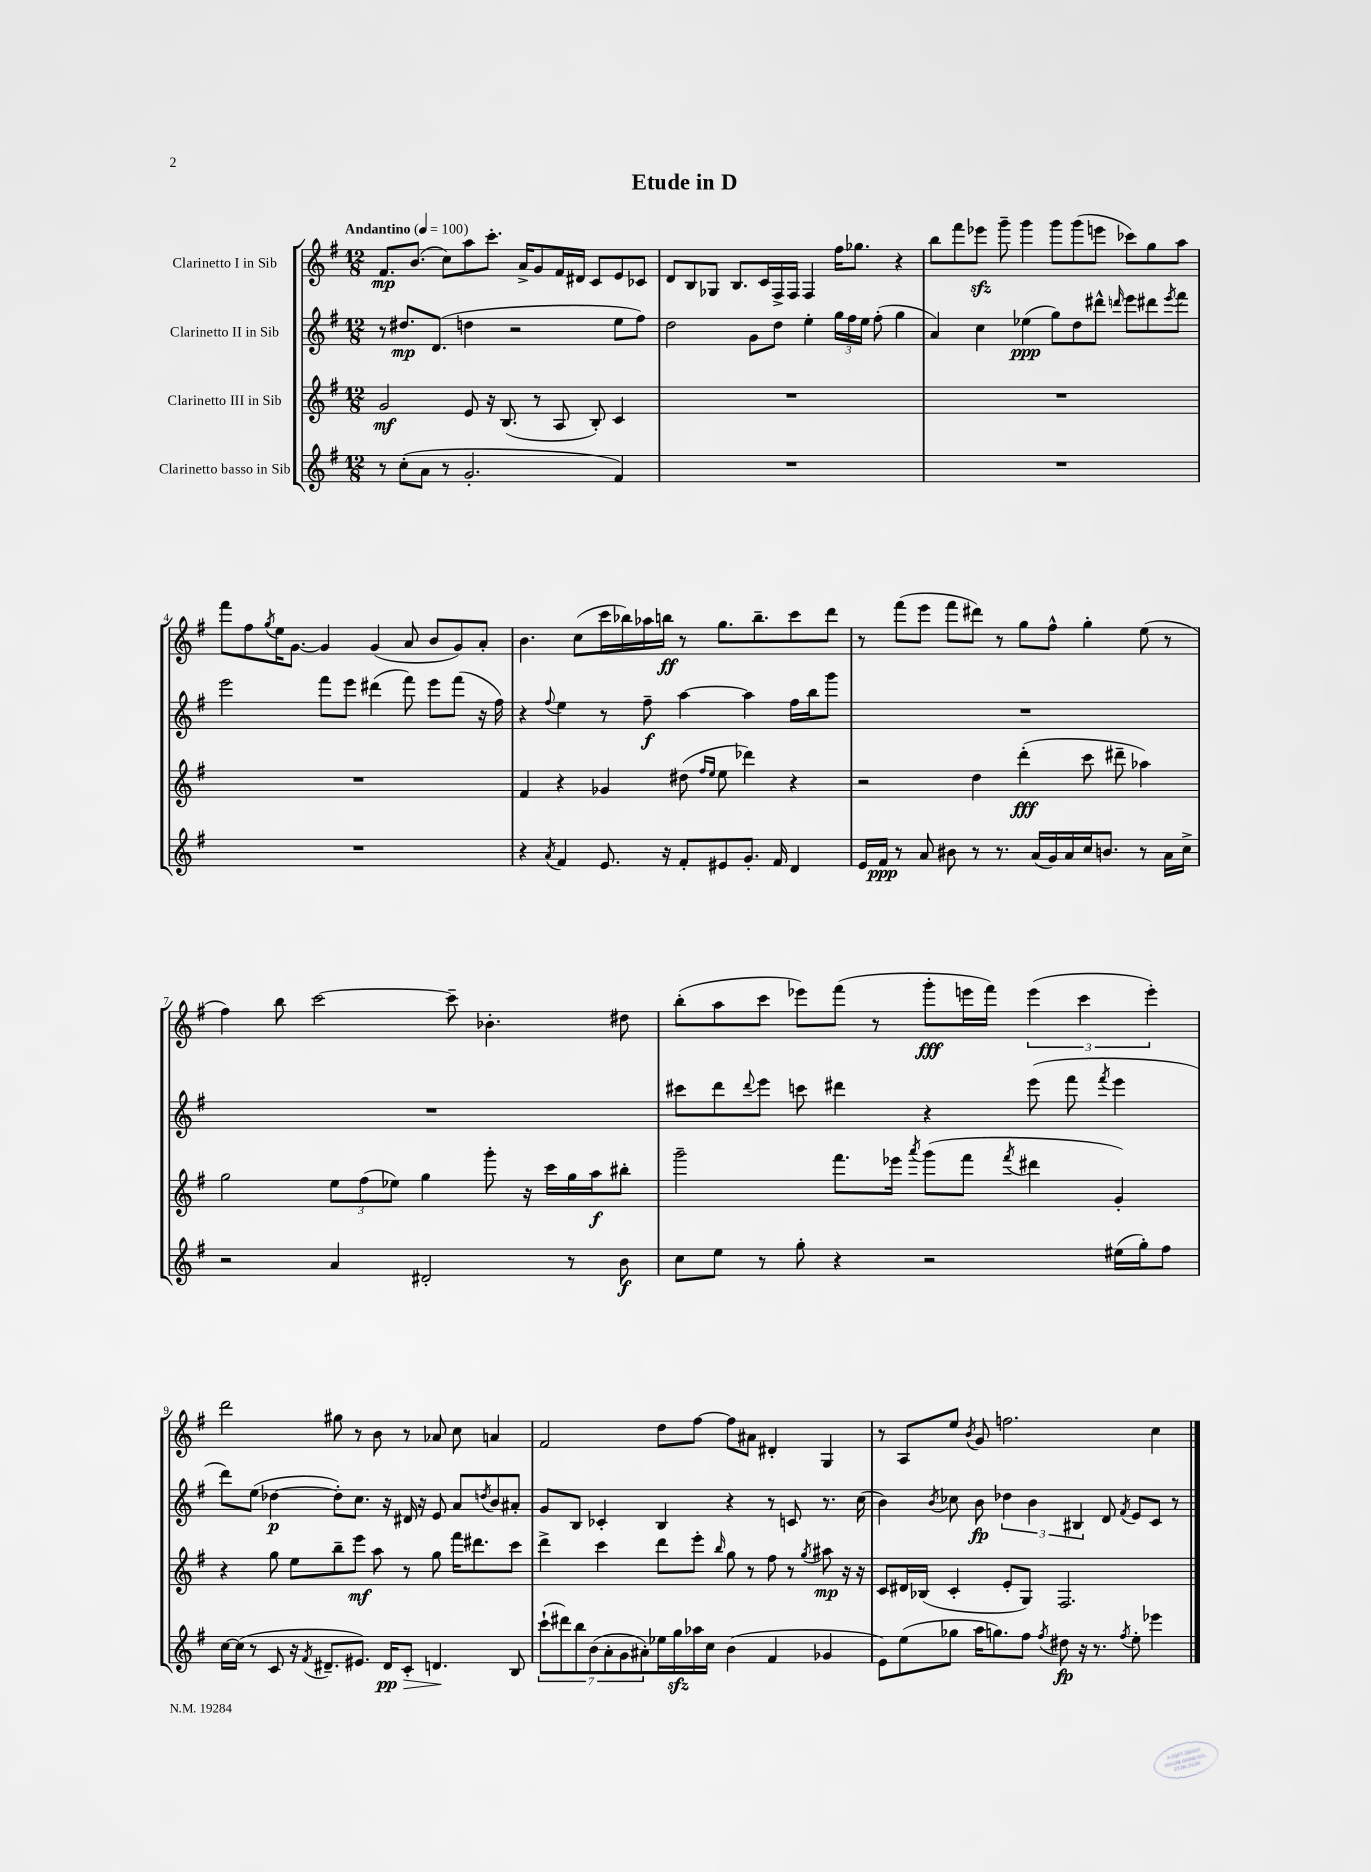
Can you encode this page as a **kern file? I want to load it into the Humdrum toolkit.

**kern	**dynam	**kern	**dynam	**kern	**dynam	**kern	**dynam
*part4	*part4	*part3	*part3	*part2	*part2	*part1	*part1
*staff4	*staff4	*staff3	*staff3	*staff2	*staff2	*staff1	*staff1
*I"Clarinetto basso in Sib	*	*I"Clarinetto III in Sib	*	*I"Clarinetto II in Sib	*	*I"Clarinetto I in Sib	*
*clefG2	*	*clefG2	*	*clefG2	*	*clefG2	*
*k[f#]	*	*k[f#]	*	*k[f#]	*	*k[f#]	*
*M12/8	*	*M12/8	*	*M12/8	*	*M12/8	*
*MM100	*	*MM100	*	*MM100	*	*MM100	*
=1	=1	=1	=1	=1	=1	=1	=1
!	!	!	!	!	!	!LO:TX:a:B:t=Andantino	!
8r	.	2g/	mf	8r	.	8.f#/L	mp
(8cc'\L	.	.	.	8.dd#X/L	mp	.	.
.	.	.	.	.	.	(8.b/J	.
8a\J	.	.	.	.	.	.	.
.	.	.	.	(8.d/J	.	.	.
8r	.	.	.	.	.	8cc\L)	.
2.g'/	.	8e/	.	4ddn\	.	8aa\	.
.	.	16r	.	.	.	8.ccc'\J	.
.	.	(8.B/	.	.	.	.	.
.	.	.	.	2r	.	.	.
.	.	.	.	.	.	16a^/KL	.
.	.	8r	.	.	.	8g/	.
.	.	8A/	.	.	.	16f#/L	.
.	.	.	.	.	.	16d#X/JJ	.
.	.	8B'/)	.	.	.	8c/L	.
4f#/)	.	4c/	.	8ee\L	.	8e/	.
.	.	.	.	8ff#\J)	.	8c-X/J	.
=2	=2	=2	=2	=2	=2	=2	=2
1.r	.	1.r	.	2dd\	.	8d/L	.
.	.	.	.	.	.	8B/	.
.	.	.	.	.	.	8G-X/J	.
.	.	.	.	.	.	8.B/L	.
.	.	.	.	8g\L	.	.	.
.	.	.	.	.	.	16c/L	.
.	.	.	.	8dd\J	.	16F#^/	.
.	.	.	.	.	.	16F#/JJ	.
.	.	.	.	4ee'\	.	4F#/	.
.	.	.	.	24gg\LL	.	16ff#\KL	.
.	.	.	.	24ff#\	.	.	.
.	.	.	.	.	.	8.gg-X\J	.
.	.	.	.	24ee\JJ	.	.	.
.	.	.	.	(8ff#'\	.	.	.
.	.	.	.	4gg\	.	4r	.
=3	=3	=3	=3	=3	=3	=3	=3
1.r	.	1.r	.	4a/)	.	8bb\L	.
.	.	.	.	.	.	8fff#\	.
.	.	.	.	4cc\	.	8eee-Xzz\J	.
.	.	.	.	.	.	8ggg~\	.
.	.	.	.	(4ee-X\	ppp	4ggg\	.
.	.	.	.	8gg\L)	.	8ggg\L	.
.	.	.	.	8dd\	.	(8ggg\	.
.	.	.	.	8ddd#X^^\J	.	8eeen\J	.
.	.	.	.	16qqdddn/	.	.	.
.	.	.	.	8eee\L	.	8ccc-X\L)	.
.	.	.	.	8ddd#X\	.	8gg\	.
.	.	.	.	8qeee/	.	.	.
.	.	.	.	8fff#\J	.	8aa\J	.
!!LO:LB:g=z
=4	=4	=4	=4	=4	=4	=4	=4
1.r	.	1.r	.	2eee\	.	8fff#\L	.
.	.	.	.	.	.	8ff#\	.
.	.	.	.	.	.	8qgg/	.
.	.	.	.	.	.	16ee\K	.
.	.	.	.	.	.	[8.g\J	.
.	.	.	.	8fff#\L	.	4g/]	.
.	.	.	.	8eee\J	.	.	.
.	.	.	.	(4ddd#X\	.	(4g/	.
.	.	.	.	8fff#\)	.	8a/	.
.	.	.	.	8eee\L	.	8b/L	.
.	.	.	.	(8fff#\J	.	8g/)	.
.	.	.	.	16r	.	8a'/J	.
.	.	.	.	16ff#\)	.	.	.
=5	=5	=5	=5	=5	=5	=5	=5
4r	.	4f#/	.	4r	.	4.b\	.
8qa/	.	.	.	8qqff#/	.	.	.
4f#/	.	4r	.	4ee\	.	.	.
.	.	.	.	.	.	(8cc\L	.
8.e/	.	4g-X/	.	8r	.	16ccc\L	.
.	.	.	.	.	.	16bb-X\)	.
.	.	.	.	8ff#~\	f	16aa-X\	.
16r	.	.	.	.	.	16bbn\JJ	ff
8f#'/L	.	(8dd#X\	.	[4aa\	.	8r	.
.	.	16qqff#/LL	.	.	.	.	.
.	.	16qqee/JJ	.	.	.	.	.
8e#X/	.	8ee\	.	.	.	8.gg\L	.
8.g'/J	.	4ddd-X\)	.	4aa\]	.	.	.
.	.	.	.	.	.	8.bb~\	.
16f#/	.	.	.	.	.	.	.
4d/	.	4r	.	16ff#\LL	.	8ccc\	.
.	.	.	.	16bb\J	.	.	.
.	.	.	.	8ggg\J	.	8ddd\J	.
=6	=6	=6	=6	=6	=6	=6	=6
16e/LL	.	2r	.	1.r	.	8r	.
16f#/JJ	ppp	.	.	.	.	.	.
8r	.	.	.	.	.	(8fff#\L	.
8a/	.	.	.	.	.	8eee\J	.
8b#X\	.	.	.	.	.	8fff#\L	.
8r	.	4dd\	.	.	.	8ddd#X\J)	.
8.r	.	.	.	.	.	8r	.
.	.	(4ddd'\	fff	.	.	8gg\L	.
(16a/LL	.	.	.	.	.	.	.
16g/)	.	.	.	.	.	8ff#^^\J	.
16a/	.	.	.	.	.	.	.
16cc/J	.	8ccc\	.	.	.	4gg'\	.
8.bn/J	.	.	.	.	.	.	.
.	.	8ddd#X~\	.	.	.	.	.
8r	.	4aa-X\)	.	.	.	(8ee\	.
16a\LL	.	.	.	.	.	8r	.
16cc^\JJ	.	.	.	.	.	.	.
!!LO:LB:g=z
=7	=7	=7	=7	=7	=7	=7	=7
2r	.	2gg\	.	1.r	.	4ff#\)	.
.	.	.	.	.	.	8bb\	.
.	.	.	.	.	.	[2ccc\	.
4a/	.	12ee\L	.	.	.	.	.
.	.	(12ff#\	.	.	.	.	.
.	.	12ee-X\J)	.	.	.	.	.
2d#X'/	.	4gg\	.	.	.	.	.
.	.	.	.	.	.	8ccc~\]	.
.	.	8ggg'\	.	.	.	4.b-X'\	.
.	.	16r	.	.	.	.	.
.	.	16ccc\LL	.	.	.	.	.
8r	.	16gg\	.	.	.	.	.
.	.	16aa\J	f	.	.	.	.
8b\	f	8bb#X'\J	.	.	.	8dd#X\	.
=8	=8	=8	=8	=8	=8	=8	=8
8cc\L	.	2ggg~\	.	8ccc#X\L	.	(8bb'\L	.
8ee\J	.	.	.	8ddd\	.	8aa\	.
.	.	.	.	8qqddd/	.	.	.
8r	.	.	.	8eee\J	.	8ccc\J	.
8gg'\	.	.	.	8cccn\	.	8eee-X\L)	.
4r	.	8.fff#\L	.	4ddd#X\	.	(8fff#\J	.
.	.	.	.	.	.	8r	.
.	.	16eee-X\Jk	.	.	.	.	.
.	.	8qaaa/	.	.	.	.	.
2r	.	(8ggg\L	.	4r	.	8ggg'\L	fff
.	.	8fff#\J	.	.	.	16eeen\L	.
.	.	.	.	.	.	16fff#\JJ)	.
.	.	8qfff#/	.	.	.	.	.
.	.	4ddd#X\	.	(8eee\	.	(6eee\	.
.	.	.	.	8fff#\	.	.	.
.	.	.	.	.	.	6ccc\	.
.	.	.	.	8qfff#/	.	.	.
(16ee#X\LL	.	4g'/)	.	4eee\	.	.	.
16gg'\J)	.	.	.	.	.	.	.
.	.	.	.	.	.	6eee'\)	.
8ff#\J	.	.	.	.	.	.	.
!!LO:LB:g=z
=9	=9	=9	=9	=9	=9	=9	=9
[16cc\LL	.	4r	.	8ddd\L)	.	2ddd\	.
(16cc\JJ]	.	.	.	.	.	.	.
8r	.	.	.	(8ee\J	.	.	.
8c/	.	8gg\	.	[4dd-X\	p	.	.
16r	.	8ee\L	.	.	.	.	.
8qf#/	.	.	.	.	.	.	.
8.d#X~/L	.	.	.	.	.	.	.
.	.	8bb~\	.	8dd-'\L])	.	8gg#X\	.
8.e#X/J)	.	8eee\J	mf	8.cc\J	.	8r	.
.	.	8aa\	.	.	.	8b\	.
!	!LO:HP:b	!	!	!	!	!	!
16d#/KL	> pp	.	.	16r	.	.	.
8c'/J	.	8r	.	16d#X/	.	8r	.
.	.	.	.	16r	.	.	.
4.dn/	.	8gg\	.	8e/	.	8a-X/	.
.	.	16fff#\KL	.	8a/L	.	8cc\	.
.	.	8.ddd#X\	.	.	.	.	.
.	.	.	.	8qddn/	.	.	.
.	.	.	.	8b/	.	4an/	.
8B/	]	8ccc\J	.	8a#X'/J	.	.	.
=10	=10	=10	=10	=10	=10	=10	=10
(14ccc`\L	.	4ddd^\	.	8g/L	.	2f#/	.
14ddd#X\)	.	.	.	.	.	.	.
.	.	.	.	8B/J	.	.	.
14bb\	.	.	.	.	.	.	.
(14b\	.	.	.	.	.	.	.
.	.	4ccc\	.	4c-X'/	.	.	.
14a'\	.	.	.	.	.	.	.
14g\	.	.	.	.	.	.	.
14a#X'\)	.	.	.	.	.	.	.
16ee-X\L	.	8ddd\L	.	4B/	.	8dd\L	.
16ggzz\	.	.	.	.	.	.	.
16aa-X\	.	8eee'\J	.	.	.	[8ff#\J	.
16cc\JJ	.	.	.	.	.	.	.
.	.	16qqbb/	.	.	.	.	.
(4b\	.	8gg\	.	4r	.	8ff#\L]	.
.	.	8r	.	.	.	8a#X\J	.
4f#/	.	8ff#\	.	8r	.	4d#X'/	.
.	.	8r	.	8cn/	.	.	.
.	.	8qgg/	.	.	.	.	.
4g-X/	.	8aa#X\	mp	8.r	.	4G/	.
.	.	16r	.	.	.	.	.
.	.	16r	.	(16cc\	.	.	.
=11	=11	=11	=11	=11	=11	=11	=11
8e\L)	.	8c/L	.	4b\)	.	8r	.
(8ee\	.	16d#X/L	.	.	.	8A/L	.
.	.	(16B-X/JJ	.	.	.	.	.
.	.	.	.	8qb/	.	.	.
8gg-X\J	.	4c'/	.	8cc-X\	.	8ee/J	.
.	.	.	.	.	.	8qb/	.
16aa\KL	.	.	.	8b\	fp	8g/	.
8.ggn\)	.	.	.	.	.	.	.
.	.	8e'/L	.	6dd-X\	.	2.ffn\	.
8ff#\J	.	8G/J)	.	.	.	.	.
.	.	.	.	6b\	.	.	.
8qff#/	.	.	.	.	.	.	.
8dd#X\	fp	2.F#/	.	.	.	.	.
.	.	.	.	6B#X/	.	.	.
16r	.	.	.	.	.	.	.
8.r	.	.	.	.	.	.	.
.	.	.	.	8d/	.	.	.
8qff#/	.	.	.	8qf#/	.	.	.
8ee'\	.	.	.	8e/L	.	.	.
4eee-X\	.	.	.	8c/J	.	4cc\	.
.	.	.	.	8r	.	.	.
==	==	==	==	==	==	==	==
*-	*-	*-	*-	*-	*-	*-	*-
